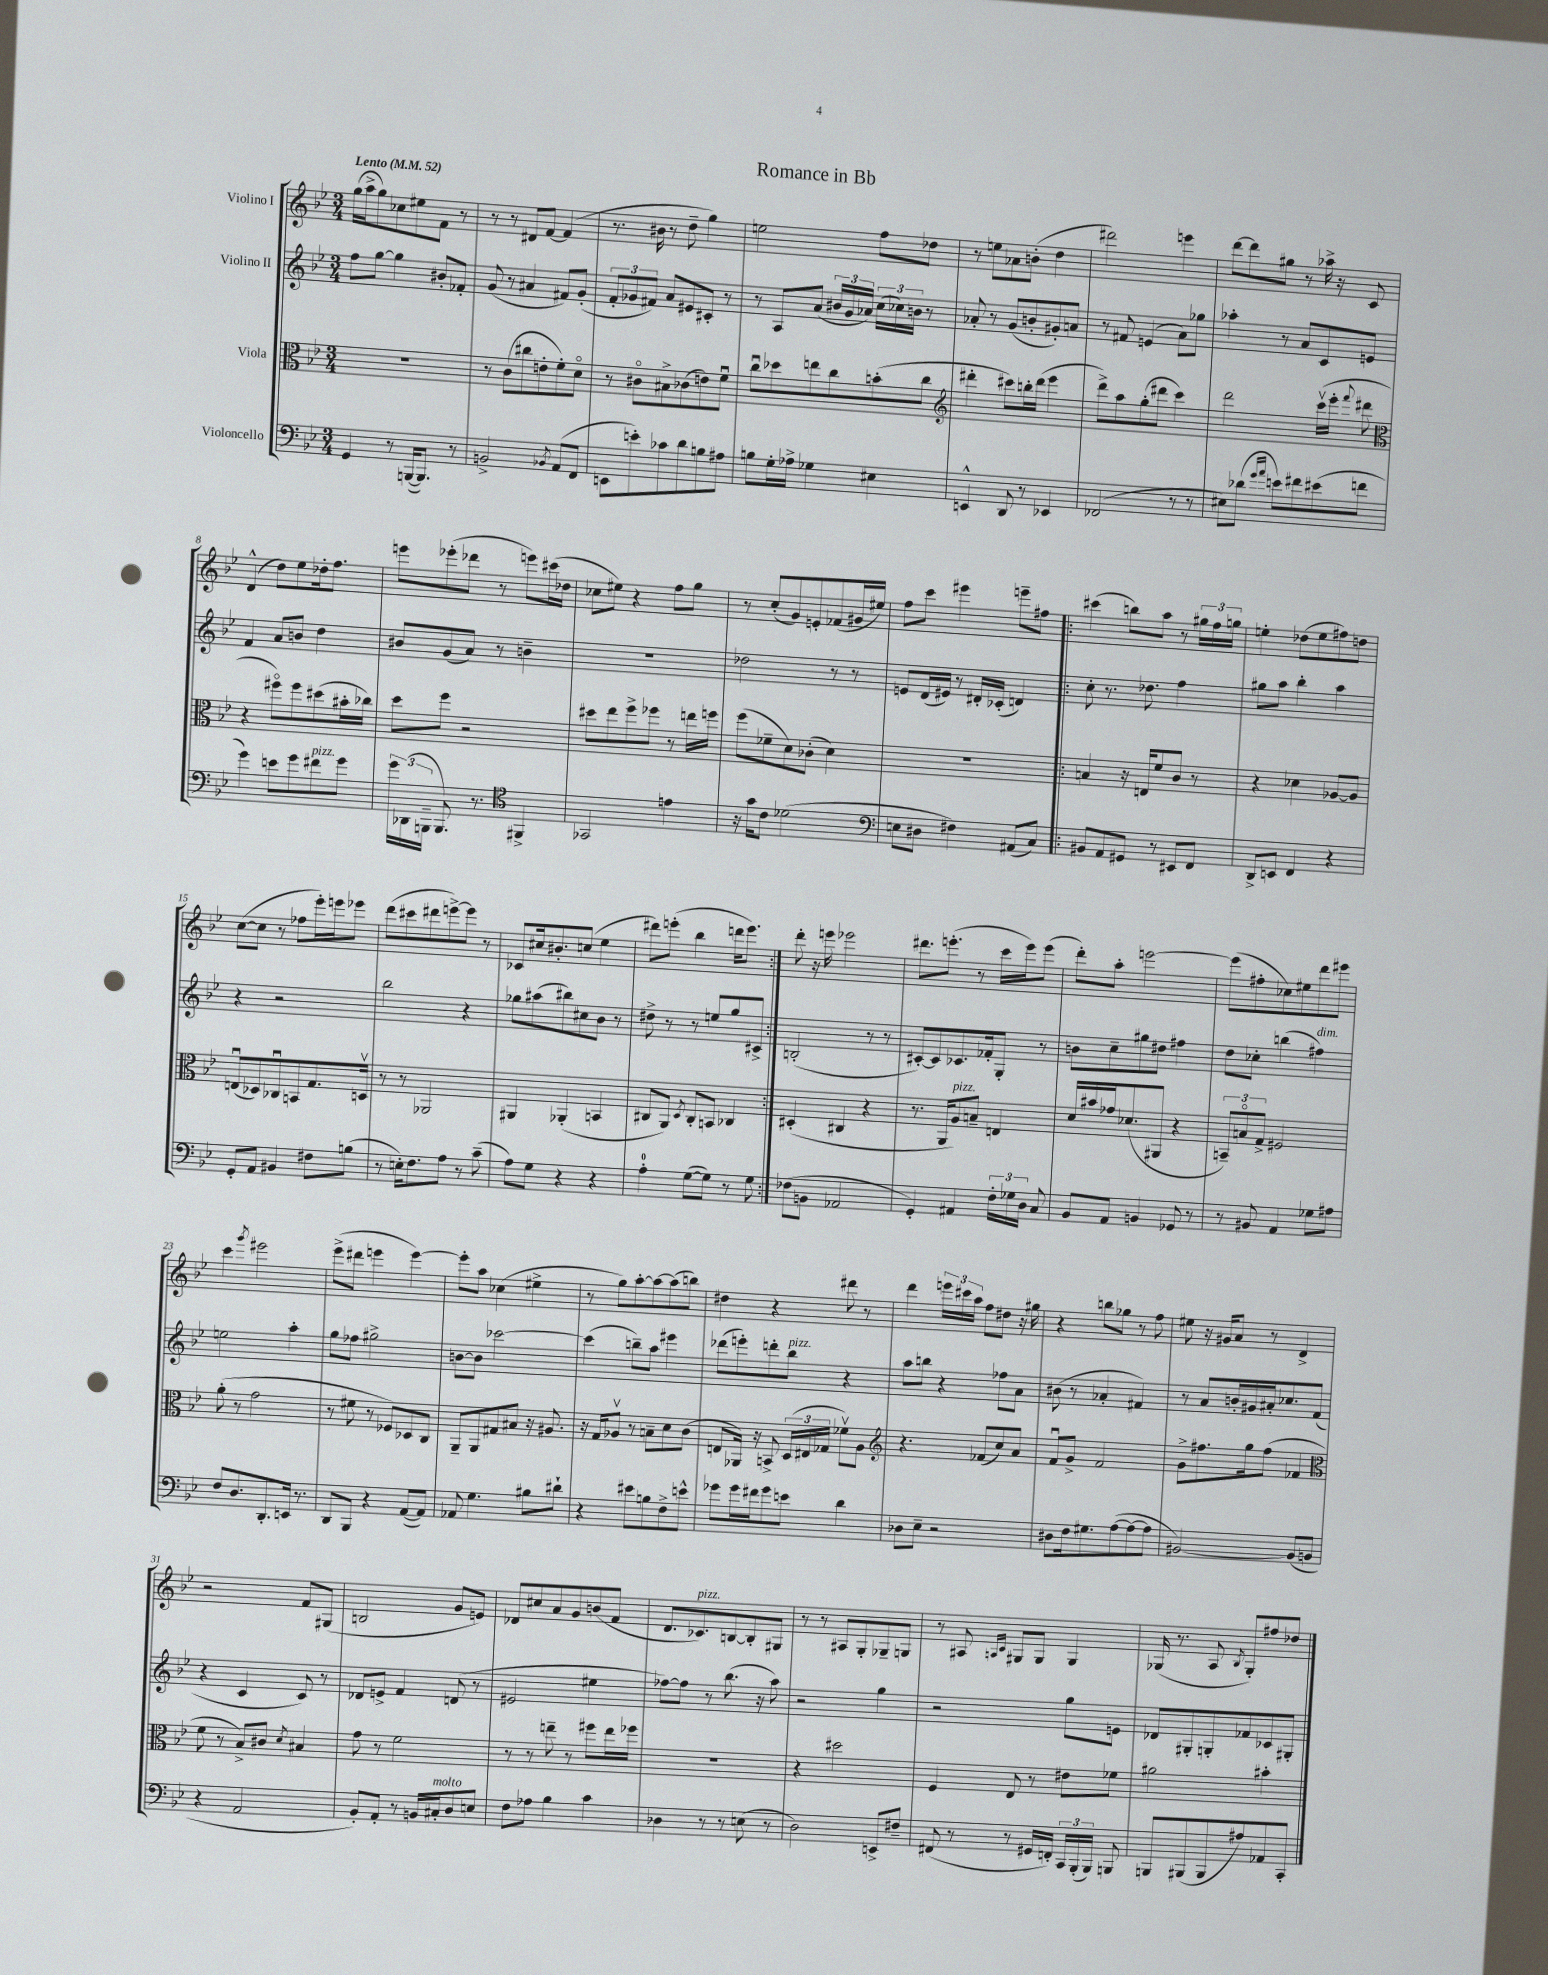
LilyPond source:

\header { title = "Romance in Bb" }
<<
\new StaffGroup <<
\new Staff = "s0" \with { instrumentName = "Violino I" } {
    \clef treble \key bes \major \numericTimeSignature \time 3/4 \tempo "Lento" 4 = 52
    \autoBeamOff g''16[( a''16-> g''8) ces''8 eis''8 f'8] r8 |
    r8 r8 dis'8[ f'8]~ f'4( |
    r8. bis'16 r8 d''8-- g''4) |
    e''2 f''8[ des''8] |
    r8 e''8[ aes'8 b'8]-.( d''4 |
    dis'''2) e'''4 |
    d'''8[~ d'''8 gis''8] r8 aes''16-> r16 c'8 |
    d'4-^( d''8[) ees''8 des''16-. f''8.] |
    e'''8[ ees'''8-.( des'''8] r8 e'''8[) cis'''16( des''16] |
    ces''8[ eis''8]) r4 f''8[ g''8] |
    r8 c''8[-.( g'8) e'8-. fes'8( gis'16 eis''16]) |
    f''8[ c'''8] eis'''4 e'''8[-- fis''8] |
    \repeat volta 2 { cis'''4( b''8[) a''8] r8 \tuplet 3/2 { gis''16[ f''16 g''16] } |
    e''4-. des''8[( e''8 fis''8) d''8] |
    c''8[~( c''8] r8 fes''8[ ees'''16-.) e'''16 ees'''8] |
    d'''8[( cis'''8 dis'''8 e'''8~->) e'''8] r8 |
    ces'8[ cis''16 bis'8.-. c''8]( ees''4 |
    dis'''8[) e'''8]-.( bes''4 d'''16[ e'''8.]) | }
    d'''8-. r16 e'''16 ees'''2 |
    dis'''8.[ e'''8.]-.( r8 c'''16[ e'''16) e'''8]( |
    d'''8[-.) a''8]-. e'''2~ |
    e'''8[( fis''8-. ces''8) eis''8 d'''8 eis'''8] |
    c'''4 \acciaccatura { g'''8 } eis'''2 |
    ees'''8[->( dis'''8] e'''4 e'''4~) |
    e'''8[-. a''8] ces''4( eis''4-> |
    r8 g''8[) a''8~-. a''8~ a''8( b''8]) |
    dis''4 r4 dis'''8 r8 |
    d'''4 \tuplet 3/2 { e'''16[ cis'''16 a''16] } f''8[ dis''8] r16 gis''16 |
    r4 b''8[ ges''8] r8 f''8 |
    eis''8 r16 gis'16[ a'8] r8 d'4-> |
    r2 f'8[ gis8]( |
    b2 g'8[ e'8]) |
    des'8[ cis''8 a'8 g'8 b'8( f'8] |
    d'8.[ ces'8.^\markup { \italic "pizz." }) b8~ b8-. gis8] |
    r8 r8 ais8[ g8-. ges8-- g8] |
    r8 ais8 \grace { a16[ c'16] } gis8[ gis8] gis4 |
    ges16( r8. a8 \acciaccatura { bes8 } ges8[-.) fis''8 des''8] \bar "|." |
}
\new Staff = "s1" \with { instrumentName = "Violino II" } {
    \clef treble \key bes \major \numericTimeSignature \time 3/4
    \autoBeamOff f''8[ g''8]~ g''4 bis'8[-. fes'8]-. |
    g'8( r8 ais'4 fis'8[) g'8]-.( |
    \tuplet 3/2 { f'8[-. ges'8 fis'8]) } a'8[ eis'8 cis'8]-. r8 |
    r8 a8[ a'8]( \tuplet 3/2 { bis'16[ g'16 aes'16]) } \tuplet 3/2 { c''16[( ces''16) b'16] } r8 |
    aes'8-. r8 g'8[( b'8-. gis'8-.) a'8] |
    r8 fis'8 e'4( a'8[) ges''8] |
    aes''4-. r8 a'8[ c'8 e'8] |
    f'4 a'8[ b'8] d''4 |
    bis'8[ g'8( a'8]) r8 b'4-- |
    R2. |
    des''2 r8 r8 |
    e'8[ d'16( eis'16]) r8 dis'16[-. ces'16]-.( d'4) |
    \repeat volta 2 { c''8-. r8. des''8. f''4 |
    gis''8[ a''8] bes''4-. a''4 |
    r4 r2 |
    bes''2 r4 |
    ges''8[ ais''8( bis''8) cis''8 bes'8] r8 |
    dis''8-> r8 r8 e''8[ g''8 cis'8]-> | }
    b2-.( r8 r8 |
    cis'8[~-.) cis'8 ces'8. fes'16-. g8]-. r8 |
    b'8[ c''8-- gis''8 dis''8] fis''4 |
    d''8[ ces''8]-. b''4( fis''4^\markup { \italic "dim." }) |
    e''2 a''4-. |
    g''8[ fes''8] gis''2-> |
    b'8[~ b'8] ces'''2~ |
    ces'''4( b''8[--) a''8] eis'''4 |
    des'''8[( e'''8-.) d'''8-. bes''8]^\markup { \italic "pizz." } r4 |
    a''8[ b''8] r4 fes''8[ a'8] |
    bis'8( r8 aes'4-. fis'4) |
    r8 a'8[ b'16-. gis'16 ais'16-. ces''8. f'8]( |
    r4 c'4 c'8) r8 |
    des'8[ e'8]-> f'4 d'8( r8 |
    eis'2 eis''4 |
    fes''8[~) fes''8] r8 bes''8.( r16 a''8) |
    r2 g''4 |
    r2 g''8[ e'8] |
    des'8[ gis8-. g8-. fes'8 ces'8 gis8]-. \bar "|." |
}
\new Staff = "s2" \with { instrumentName = "Viola" } {
    \clef alto \key bes \major \numericTimeSignature \time 3/4
    \autoBeamOff R2. |
    r8 c'8[( cis''8 e'8-. f'8-.) d'8]\flageolet |
    r8 cis'8[\flageolet bis8-> ces'8( e'8) f'8]\downbow |
    c''8[\downbow des''8 e''8 c''8 b'8-.( c''8] |
    \clef treble dis'''4-. cis'''8[) b''16-. dis'''16]( ees'''4 |
    d'''8[->) a''8 g''8-.( dis'''8] c'''4) |
    d'''2 c'''16[\upbow( ees'''16]-. \appoggiatura { f'''8 } dis'''8 |
    \clef alto r4 fis''8[\flageolet) fis''8 dis''8( bis'16-. ces''16]) |
    d''8[ f''8] r2 |
    dis''8[ ees''8 f''8-> fes''8] r8 e''16[ f''16] |
    f''8[( fes'8-- d'8) ces'8]-.( d'4) |
    R2. |
    \repeat volta 2 { b4 r16 e16[ f'8 c'8] r8 |
    r4 des'4 aes8[~ aes8] |
    e8[\downbow( des8) ces8\downbow b,8 g8. d16]\upbow |
    r8 r8 aes,2 |
    ais,4 aes,4-.( b,4 |
    cis8[ a,8]) \acciaccatura { d8 } cis8[-. b,8] ces4 | }
    dis4-.( cis4 r4 |
    r8. a,16[ a8^\markup { \italic "pizz." }) b8]-- e4 |
    d'16[ bis'16 ges'16 des'8.( ais,8] r4 |
    \tuplet 3/2 { b,8[--) b8\flageolet g8]-> } fis2 |
    a'8-.( r8 g'2 |
    r8 fis'8 r8 fes8[) des8 c8] |
    a,8[-- a,8 gis8 bis8] r16 ais8. |
    r16 g16[ aes8]\upbow r8 b8[-- d'8 c'8]( |
    e8[ aes,16]) r16 b,8-> \tuplet 3/2 { d16[( eis16 ges16] } fes'8[\upbow) a8] |
    \clef treble r4. fes'8[( c''8) a'8] |
    f'8[\downbow g'8]-> f'2 |
    g'8[-> fis''8. g''16 fis''8]( fes'4 |
    \clef alto f'8 r8 bes8[->) cis'8] \acciaccatura { d'8 } bis4 |
    g'8 r8 f'2 |
    r8 r8 e''8-- r8 fis''8[ e''16 fes''16] |
    R2. |
    r4 dis''2 |
    f4 ees8 r8 eis'8[ fes'8] |
    ais'2 bis'4-. \bar "|." |
}
\new Staff = "s3" \with { instrumentName = "Violoncello" } {
    \clef bass \key bes \major \numericTimeSignature \time 3/4
    \autoBeamOff g,4 r8 b,,16[~( b,,8.]) r8 |
    b,2-> \acciaccatura { bes,8 } a,8[( f,8] |
    e,8[ e'8-.) ces'8 d'8 b8 ais8] |
    b8[ g16-. aes16]-> ges4 eis4 |
    e,4-^ d,8 r8 ees,4 |
    fes,2( r8 r8 |
    eis8[) des'8]( \grace { g'16[ a'16] } e'8[) fis'8 eis'8( f'8] |
    g'4) e'8[ g'8 fis'8^\markup { \italic "pizz." } g'8] |
    \tuplet 3/2 { g'16[ des,16( b,,16]-- } b,,8.) r8. \clef tenor fis,4-> |
    ges,2 e'4 |
    r16 g'16[ c'8] des'2( |
    \clef bass e8[ dis8] fis4) ais,8[( c8]) |
    \repeat volta 2 { bis,8[ a,8 gis,8] r8 eis,8[ f,8] |
    d,8[-> e,8] f,4 r4 |
    g,8[-. a,8] bis,4 fis8[ b8]( |
    r8 e16[-.) f8. a8] r8 c'8--( |
    a8[) g8] r4 r4 |
    a4-0-. g8[~( g8]) r8 g8 | }
    fes8[( b,8] aes,2 |
    g,4-.) ais,4 \tuplet 3/2 { f16[-. ges16 d16] } c8 |
    bes,8[ a,8] b,4 ges,8 r8 |
    r8 bis,8 a,4 ges8[ ais8] |
    f8[ d8. d,8.-. e,16] r8. |
    d,8[ bes,,8] r4 a,8[~( a,8]) |
    aes,8 g4. bis8[ dis'8]-! |
    r4 eis'8[ b8 f8-> e'8]-^ |
    ges'8[ ges'16 fis'16 ges'8 e'8] d'4 |
    des8[ ees8]-- r2 |
    dis8[ f16 gis8. a8~( a8~ a8] |
    bis,2~) bis,8[( b,8] |
    r4 a,2 |
    bes,8[-.) a,8]-. r8 b,16[ cis16-.^\markup { \italic "molto" } d8 e8] |
    f8[ aes8] bes4 c'4 |
    des4 r8 r8 e8( r8 |
    d2) e,8[-> fis8]-- |
    fis,8( r8 r8 gis,16[ f,16]-.) \tuplet 3/2 { c,16[ bes,,16-.( bes,,16]) } b,,8 |
    b,,8[ bis,,8( bis,,8 ais8) aes,8 c,8]-. \bar "|." |
}
>>
>>
